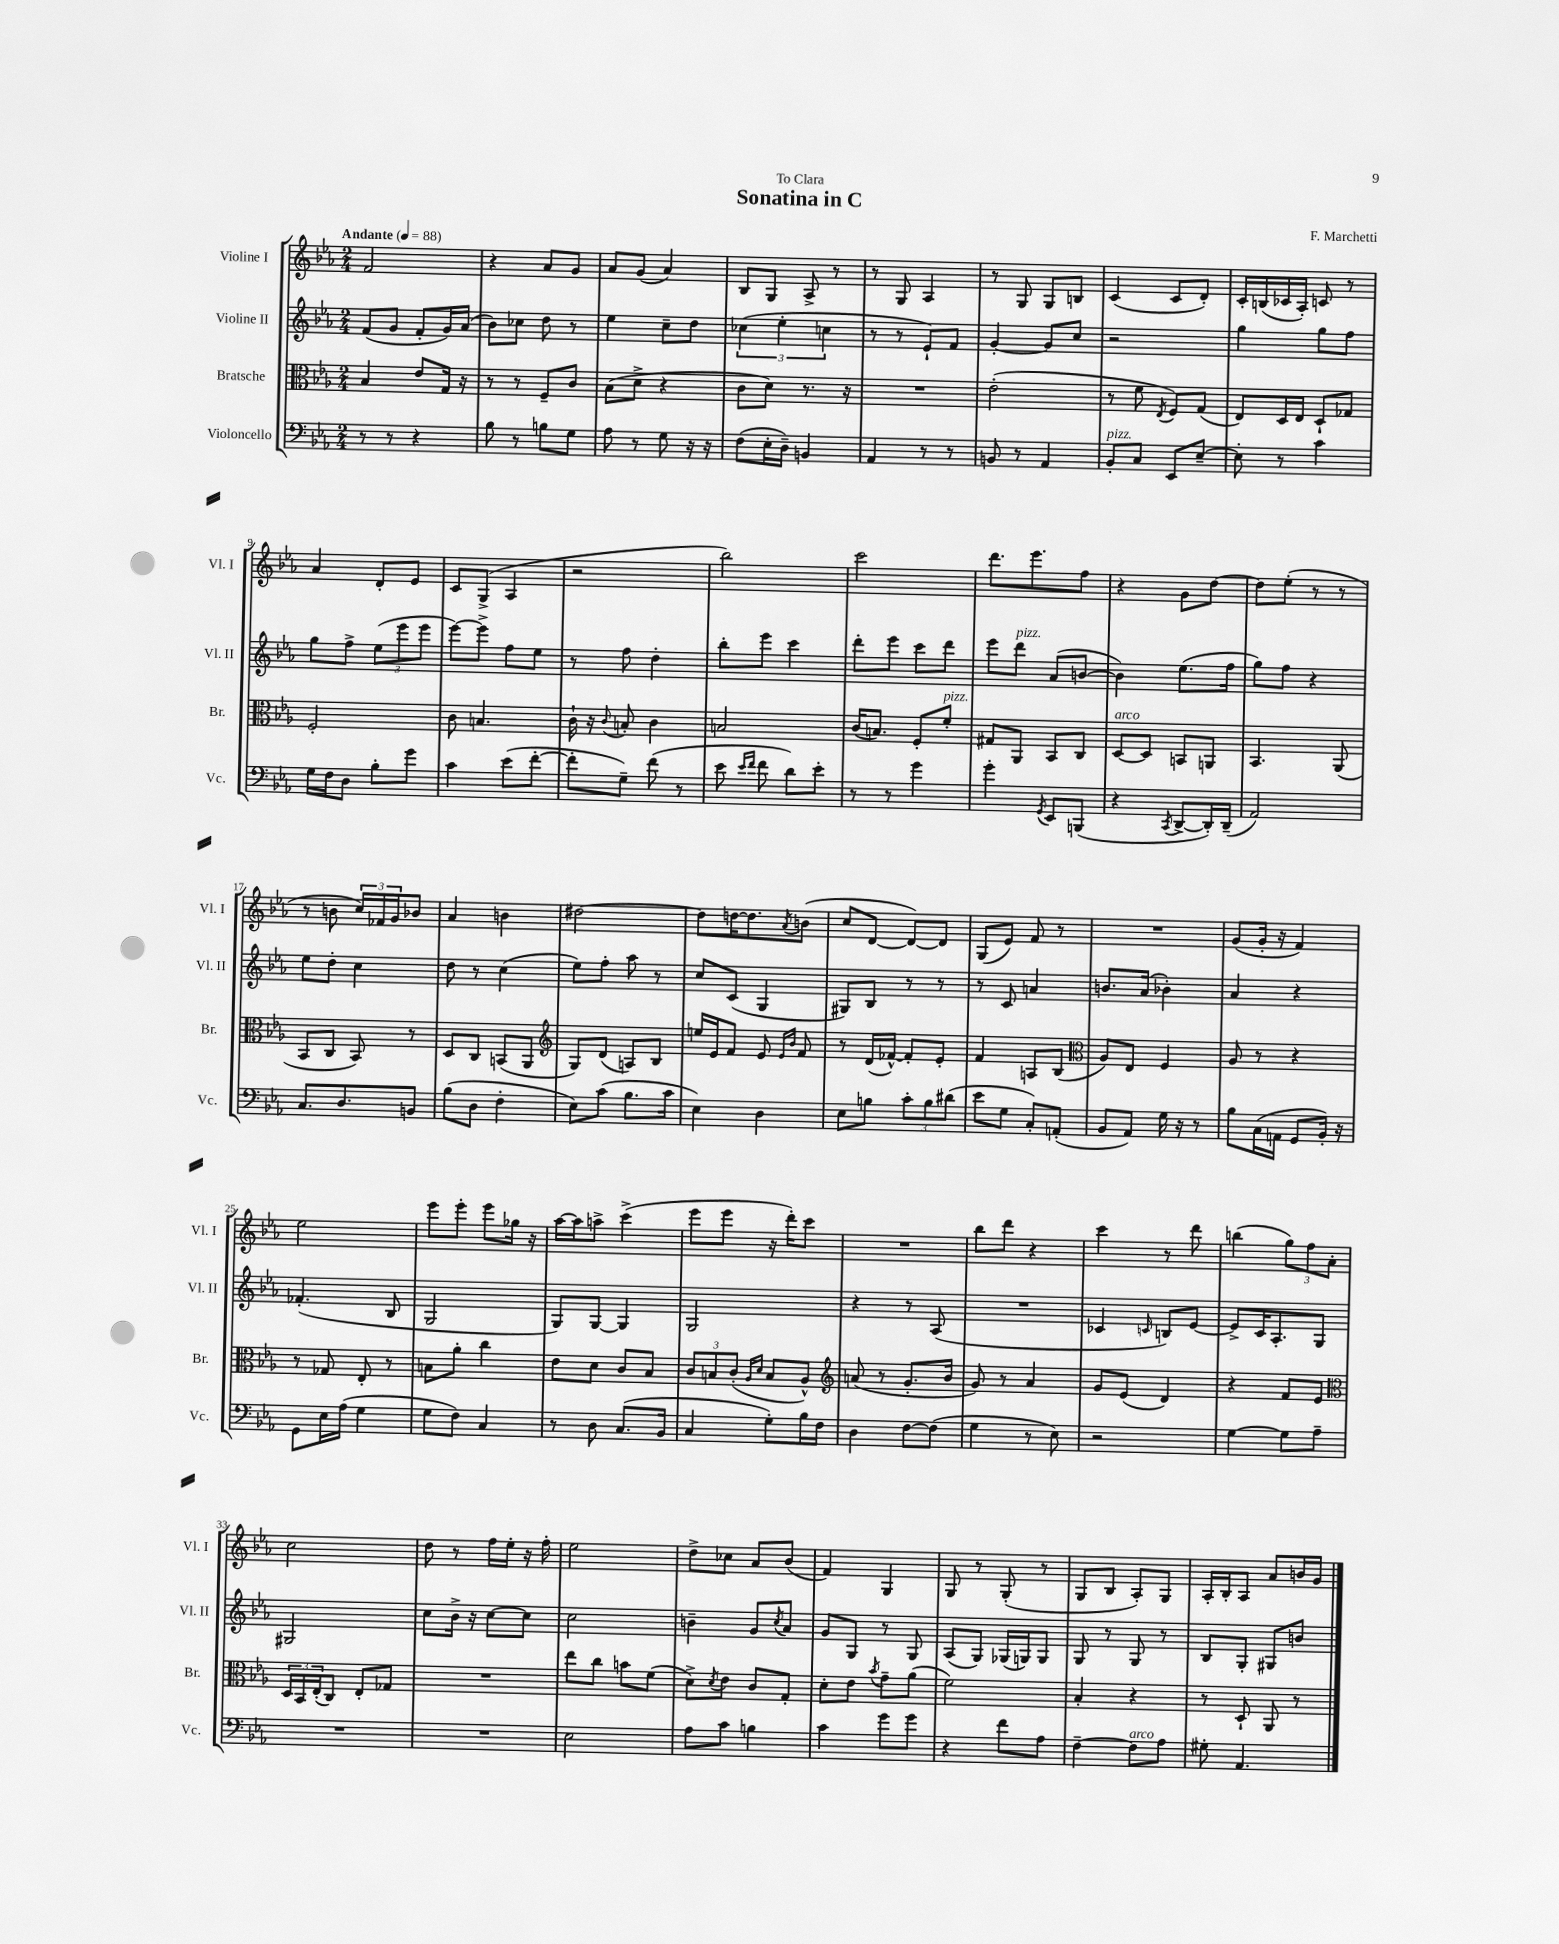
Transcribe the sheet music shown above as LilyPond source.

\header { title = "Sonatina in C" composer = "F. Marchetti" dedication = "To Clara" }
<<
\new StaffGroup <<
\new Staff = "s0" \with { instrumentName = "Violine I" shortInstrumentName = "Vl. I" } {
    \clef treble \key ees \major \numericTimeSignature \time 2/4 \tempo "Andante" 4 = 88
    f'2 |
    r4 aes'8 g'8 |
    aes'8 g'8( aes'4) |
    bes8 g8 aes8-> r8 |
    r8 g8 aes4 |
    r8 g8 g8 b8 |
    c'4( c'8 d'8-.) |
    c'16-. b16( ces'16 aes16-.) c'8 r8 |
    aes'4 d'8-. ees'8 |
    c'8 g8->( aes4 |
    r2 |
    bes''2) |
    c'''2 |
    d'''8. ees'''8. f''8 |
    r4 g'8 d''8~ |
    d''8 ees''8-.( r8 r8 |
    r8 b'8 \tuplet 3/2 { c''16) fes'16 g'16 } bes'8 |
    aes'4 b'4 |
    dis''2~ |
    dis''8 d''16~ d''8. \acciaccatura { aes'8 } b'8( |
    c''8 d'8~ d'8~) d'8 |
    g8( ees'8) f'8 r8 |
    R2 |
    g'8( g'16-. r16 f'4) |
    ees''2 |
    ees'''8 ees'''8-. ees'''8 ges''16 r16 |
    aes''16~ aes''16 a''8-> c'''4->( |
    ees'''8 ees'''8 r16 d'''16-.) c'''8 |
    R2 |
    bes''8 d'''8 r4 |
    c'''4 r8 d'''8 |
    b''4( \tuplet 3/2 { g''8) f''8 aes'8-. } |
    c''2 |
    d''8 r8 f''16 ees''16-. r16 f''16-. |
    ees''2 |
    d''8-> ces''8 aes'8 bes'8( |
    f'4) g4 |
    g8 r8 g8-.( r8 |
    g8 bes8 aes8-.) g8 |
    aes16-. bes16-. aes8 aes'8 b'16 g'16 \bar "|." |
}
\new Staff = "s1" \with { instrumentName = "Violine II" shortInstrumentName = "Vl. II" } {
    \clef treble \key ees \major \numericTimeSignature \time 2/4
    f'8( g'8 f'8-. g'16) aes'16( |
    bes'8) ces''8 d''8 r8 |
    ees''4 c''8-- d''8 |
    \tuplet 3/2 { ces''4( ees''4-. c''4 } |
    r8 r8 ees'8-!) f'8 |
    g'4~-. g'8 c''8 |
    r2 |
    g''4 g''8 f''8 |
    g''8 f''8-> \tuplet 3/2 { ees''8( ees'''8 ees'''8 } |
    ees'''8~) ees'''8-> f''8 ees''8 |
    r8 f''8 d''4-. |
    bes''8-. ees'''8 c'''4 |
    d'''8-. ees'''8 c'''8 d'''8 |
    ees'''8 d'''8^\markup { \italic "pizz." } aes'8( b'8~ |
    b'4) ees''8.( f''16 |
    g''8) f''8 r4 |
    ees''8 d''8-. c''4 |
    d''8 r8 c''4( |
    ees''8) f''8-. aes''8 r8 |
    c''8 c'8( g4 |
    gis8) bes8 r8 r8 |
    r8 c'8 a'4 |
    b'8. aes'16( bes'4-.) |
    aes'4 r4 |
    fes'4.-.( bes8 |
    g2 |
    g8) g8~ g4 |
    g2 |
    r4 r8 aes8( |
    R2 |
    ces'4 \grace { c'16 } b8) ees'8~ |
    ees'8-> c'16 aes8.-. g8 |
    gis2 |
    c''8 bes'16-> r16 c''8~ c''8 |
    c''2 |
    b'4-- g'8 \acciaccatura { c''8 } aes'8 |
    g'8 g8 r8 g8 |
    aes8( g8) ges16( g16) g8 |
    g8 r8 g8 r8 |
    bes8 g8-. gis8 b'8 \bar "|." |
}
\new Staff = "s2" \with { instrumentName = "Bratsche" shortInstrumentName = "Br." } {
    \clef alto \key ees \major \numericTimeSignature \time 2/4
    bes4 ees'8 g16 r16 |
    r8 r8 f8-- c'8 |
    bes8( d'8-> r4 |
    c'8 d'8) r8. r16 |
    R2 |
    ees'2-.( |
    r8 f'8 \acciaccatura { ees8 } f8) g8( |
    ees8) d16 ees16 d8-! ges8 |
    f2-. |
    c'8 b4. |
    c'16-! r16 \appoggiatura { c'8 } b8-. c'4 |
    b2 |
    c'16( b8.) f8-. f'8-.^\markup { \italic "pizz." } |
    gis8 aes,8 bes,8 c8 |
    d8~^\markup { \italic "arco" } d8 b,8 a,8 |
    bes,4. aes,8( |
    bes,8 c8 bes,8) r8 |
    d8 c8 b,8( aes,8 |
    \clef treble g8) d'8( a8) bes8 |
    e''16 ees'16 f'8 ees'8 \grace { ees'16 bes'16 } f'8 |
    r8 d'16( fes'16~-^) fes'8-. ees'8-. |
    f'4 a8 bes8( |
    \clef alto aes8) ees8 f4 |
    aes8 r8 r4 |
    r8 ges8 ees8-. r8 |
    b8 aes'8-. c''4 |
    ees'8 d'8 c'8 bes8 |
    \tuplet 3/2 { c'8 b8 c'8-.( } \grace { aes16 d'16 } b8 aes8-^) |
    \clef treble a'8( r8 g'8.-. bes'16 |
    g'8) r8 aes'4 |
    g'8 ees'8( d'4) |
    r4 f'8 ees'8 |
    \clef alto \tuplet 3/2 { d16 bes,16 ees16-.( } c8) ees8-. ges8 |
    R2 |
    ees''8 c''8 b'8 f'8( |
    d'8->) \acciaccatura { d'8 } ees'8 c'8 g8-. |
    d'8-. ees'8 \acciaccatura { bes'8 } g'8-- aes'8( |
    f'2) |
    bes4-. r4 |
    r8 d8-! aes,8 r8 \bar "|." |
}
\new Staff = "s3" \with { instrumentName = "Violoncello" shortInstrumentName = "Vc." } {
    \clef bass \key ees \major \numericTimeSignature \time 2/4
    r8 r8 r4 |
    bes8 r8 b8 g8 |
    aes8 r8 g8 r16 r16 |
    f8( ees16-. d16--) b,4 |
    aes,4 r8 r8 |
    b,8 r8 aes,4 |
    bes,8-.^\markup { \italic "pizz." } c8 ees,8 ees8~-- |
    ees8-. r8 c'4 |
    g16 f16 d8 bes8-. g'8 |
    c'4 ees'8( f'8~-. |
    f'8-. g8--) f'8( r8 |
    ees'8 \grace { ees'16 f'16 } f'8 d'8) ees'8-. |
    r8 r8 g'4 |
    g'4-. \acciaccatura { g,8 } ees,8 b,,8( |
    r4 \acciaccatura { c,8 } d,8~-> d,16-.) d,16--( |
    aes,2) |
    c8. d8. b,8 |
    bes8( d8 f4-. |
    ees8) c'8( bes8. c'16 |
    ees4) d4 |
    ees8 b8 \tuplet 3/2 { c'8-. b8 dis'8( } |
    ees'8 g8 c8-.) a,8-.( |
    bes,8 aes,8) g16 r16 r8 |
    bes8 c16( a,16 g,8 bes,16-.) r16 |
    g,8 ees16 aes16( g4 |
    g8 f8) c4 |
    r8 d8 c8.( bes,16 |
    c4 g8-.) bes16 f16 |
    d4 f8~ f8( |
    g4 r8 ees8) |
    r2 |
    g4~ g8 aes8-- |
    R2 |
    R2 |
    ees2 |
    aes8 c'8 b4 |
    c'4 g'8 g'8 |
    r4 f'8 aes8 |
    f4~-- f8^\markup { \italic "arco" } aes8 |
    gis8-. aes,4. \bar "|." |
}
>>
>>
